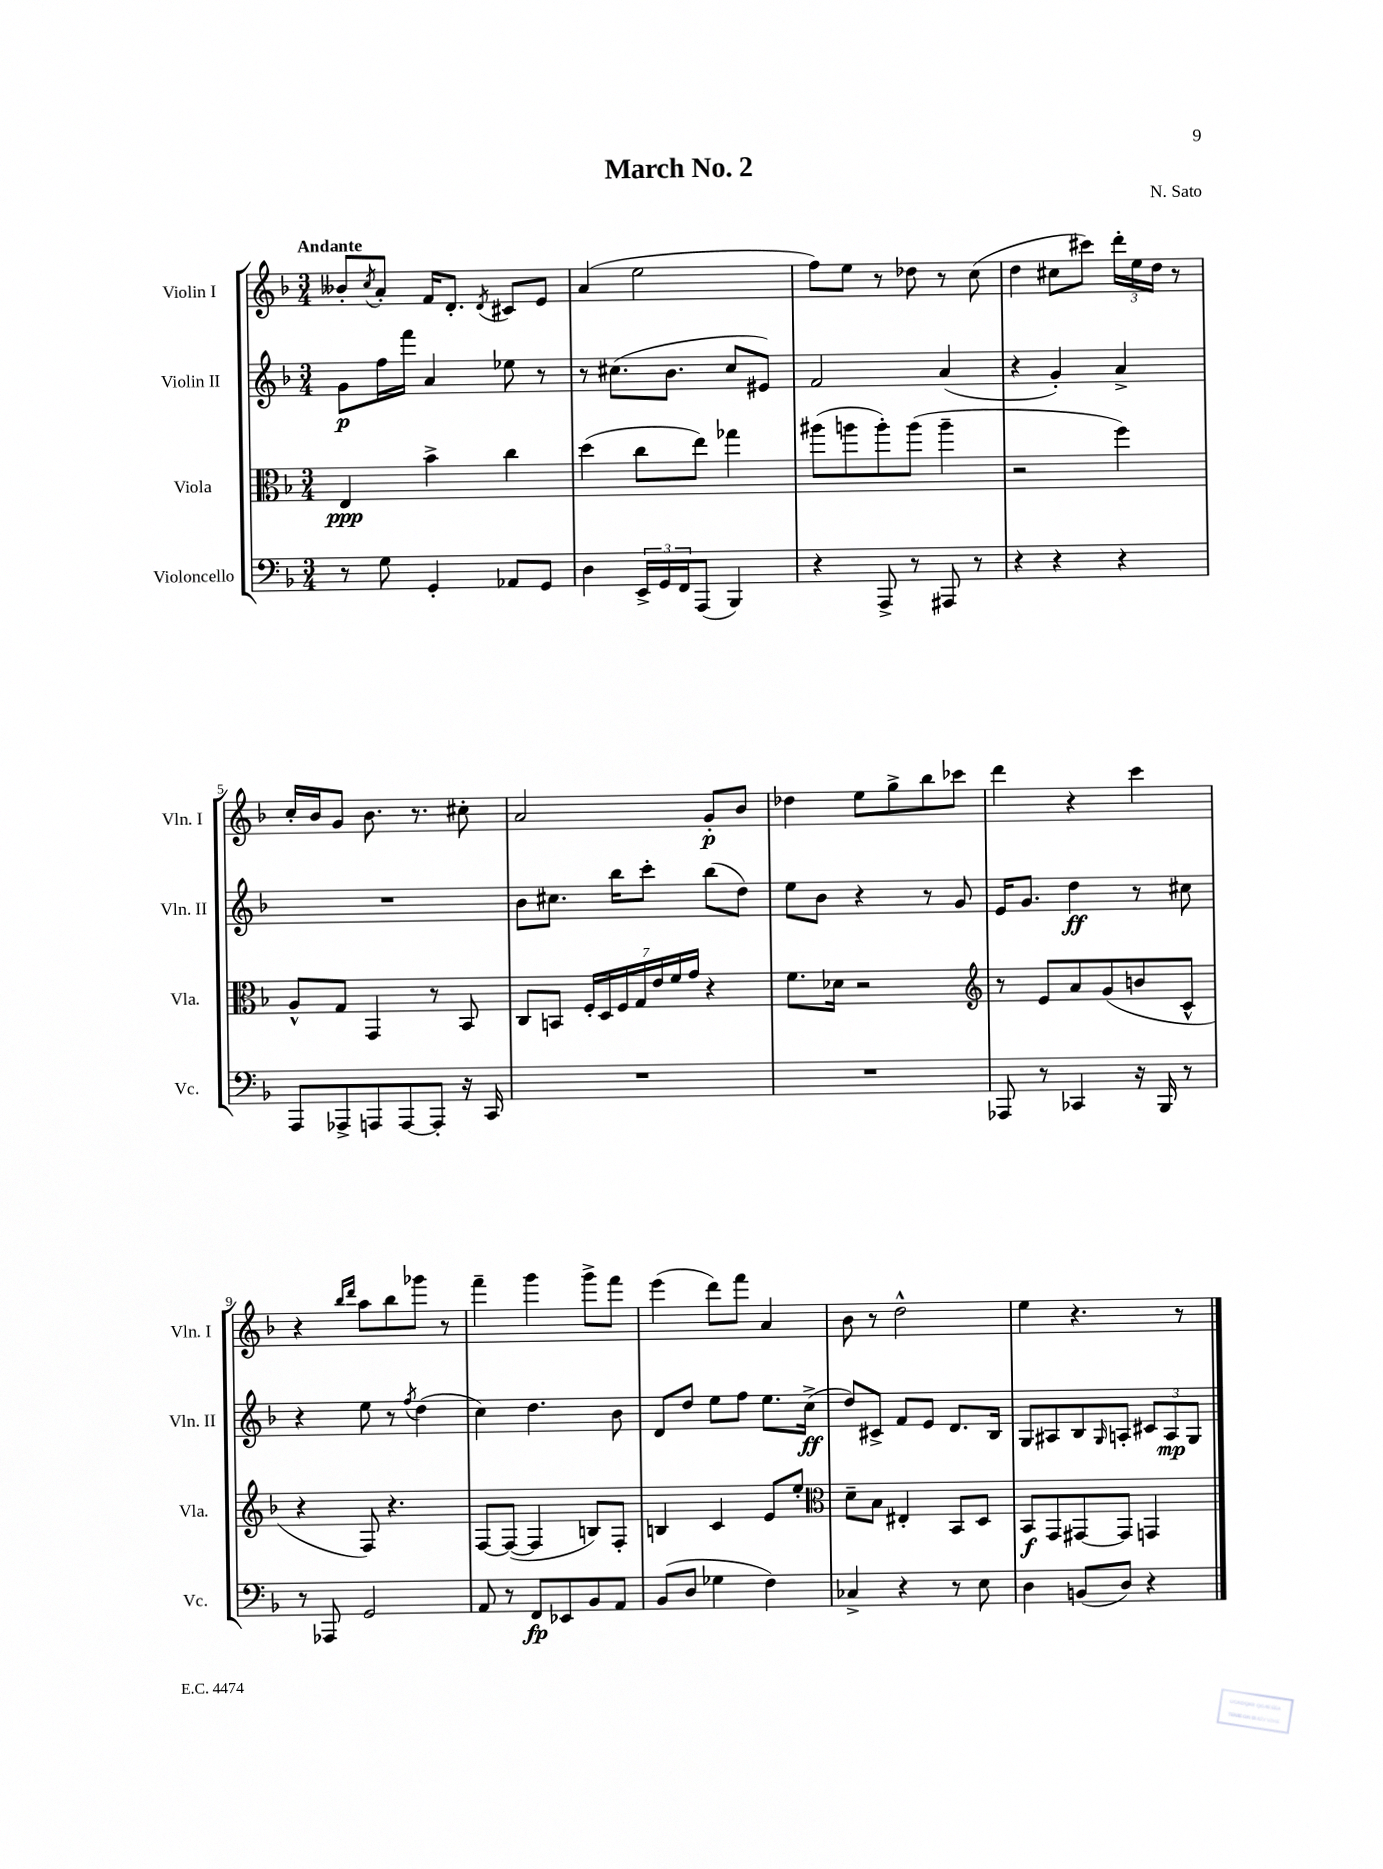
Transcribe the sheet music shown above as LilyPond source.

\header { title = "March No. 2" composer = "N. Sato" }
<<
\new StaffGroup <<
\new Staff = "s0" \with { instrumentName = "Violin I" shortInstrumentName = "Vln. I" } {
    \clef treble \key f \major \numericTimeSignature \time 3/4 \tempo "Andante"
    beses'8-. \acciaccatura { c''8 } a'8-. f'16 d'8.-. \acciaccatura { d'8 } cis'8 e'8 |
    a'4( e''2 |
    f''8) e''8 r8 des''8 r8 c''8( |
    d''4 cis''8 cis'''8) \tuplet 3/2 { d'''16-. e''16 d''16 } r8 |
    c''16-. bes'16 g'8 bes'8. r8. cis''8-. |
    a'2 g'8-.\p bes'8 |
    des''4 e''8 g''8-> bes''8 ces'''8 |
    d'''4 r4 c'''4 |
    r4 \grace { bes''16 d'''16 } a''8 bes''8 ges'''8 r8 |
    f'''4-- g'''4 g'''8-> f'''8 |
    e'''4( d'''8) f'''8 a'4 |
    bes'8 r8 d''2-^ |
    e''4 r4. r8 \bar "|." |
}
\new Staff = "s1" \with { instrumentName = "Violin II" shortInstrumentName = "Vln. II" } {
    \clef treble \key f \major \numericTimeSignature \time 3/4
    g'8\p f''16 f'''16 a'4 ees''8 r8 |
    r8 cis''8.( bes'8. cis''8 eis'8) |
    f'2 a'4( |
    r4 g'4-.) a'4-> |
    R2. |
    bes'8 cis''8. bes''16 c'''8-. bes''8( d''8) |
    e''8 bes'8 r4 r8 g'8 |
    e'16 g'8. d''4\ff r8 cis''8 |
    r4 e''8 r8 \acciaccatura { f''8 } d''4( |
    c''4) d''4. bes'8 |
    d'8 d''8 e''8 f''8 e''8. c''16->\ff( |
    d''8) cis'8-> f'8 e'8 d'8. bes16 |
    g8 ais8 bes8 \grace { g16 } a8-. \tuplet 3/2 { cis'8 a8\mp g8 } \bar "|." |
}
\new Staff = "s2" \with { instrumentName = "Viola" shortInstrumentName = "Vla." } {
    \clef alto \key f \major \numericTimeSignature \time 3/4
    e4\ppp bes'4-> c''4 |
    d''4( c''8 e''8) ges''4 |
    ais''8( a''8 a''8-.) a''8( a''4-- |
    r2 f''4) |
    a8-^ g8 g,4 r8 bes,8 |
    c8 b,8 \tuplet 7/4 { f16-. d16 f16 g16 e'16 f'16 g'16 } r4 |
    f'8. des'16 r2 |
    \clef treble r8 e'8 a'8 g'8( b'8 c'8-^ |
    r4 f8) r4. |
    f8~ f8~( f4 b8) f8-. |
    b4 c'4 e'8 e''8-. |
    \clef alto d'8-- bes8 eis4-. bes,8 d8 |
    bes,8\f g,8 gis,8~ gis,8 g,4 \bar "|." |
}
\new Staff = "s3" \with { instrumentName = "Violoncello" shortInstrumentName = "Vc." } {
    \clef bass \key f \major \numericTimeSignature \time 3/4
    r8 g8 g,4-. aes,8 g,8 |
    d4 \tuplet 3/2 { e,16-> g,16 f,16 } a,,8( bes,,4) |
    r4 a,,8-> r8 ais,,8 r8 |
    r4 r4 r4 |
    a,,8 aes,,8-> a,,8 a,,8~ a,,8-. r16 c,16 |
    R2. |
    R2. |
    aes,,8 r8 ces,4 r16 bes,,16 r8 |
    r8 aes,,8 g,2 |
    a,8 r8 f,8\fp ees,8 bes,8 a,8 |
    bes,8( d8 ges4 f4) |
    ces4-> r4 r8 e8 |
    d4 b,8( d8) r4 \bar "|." |
}
>>
>>
